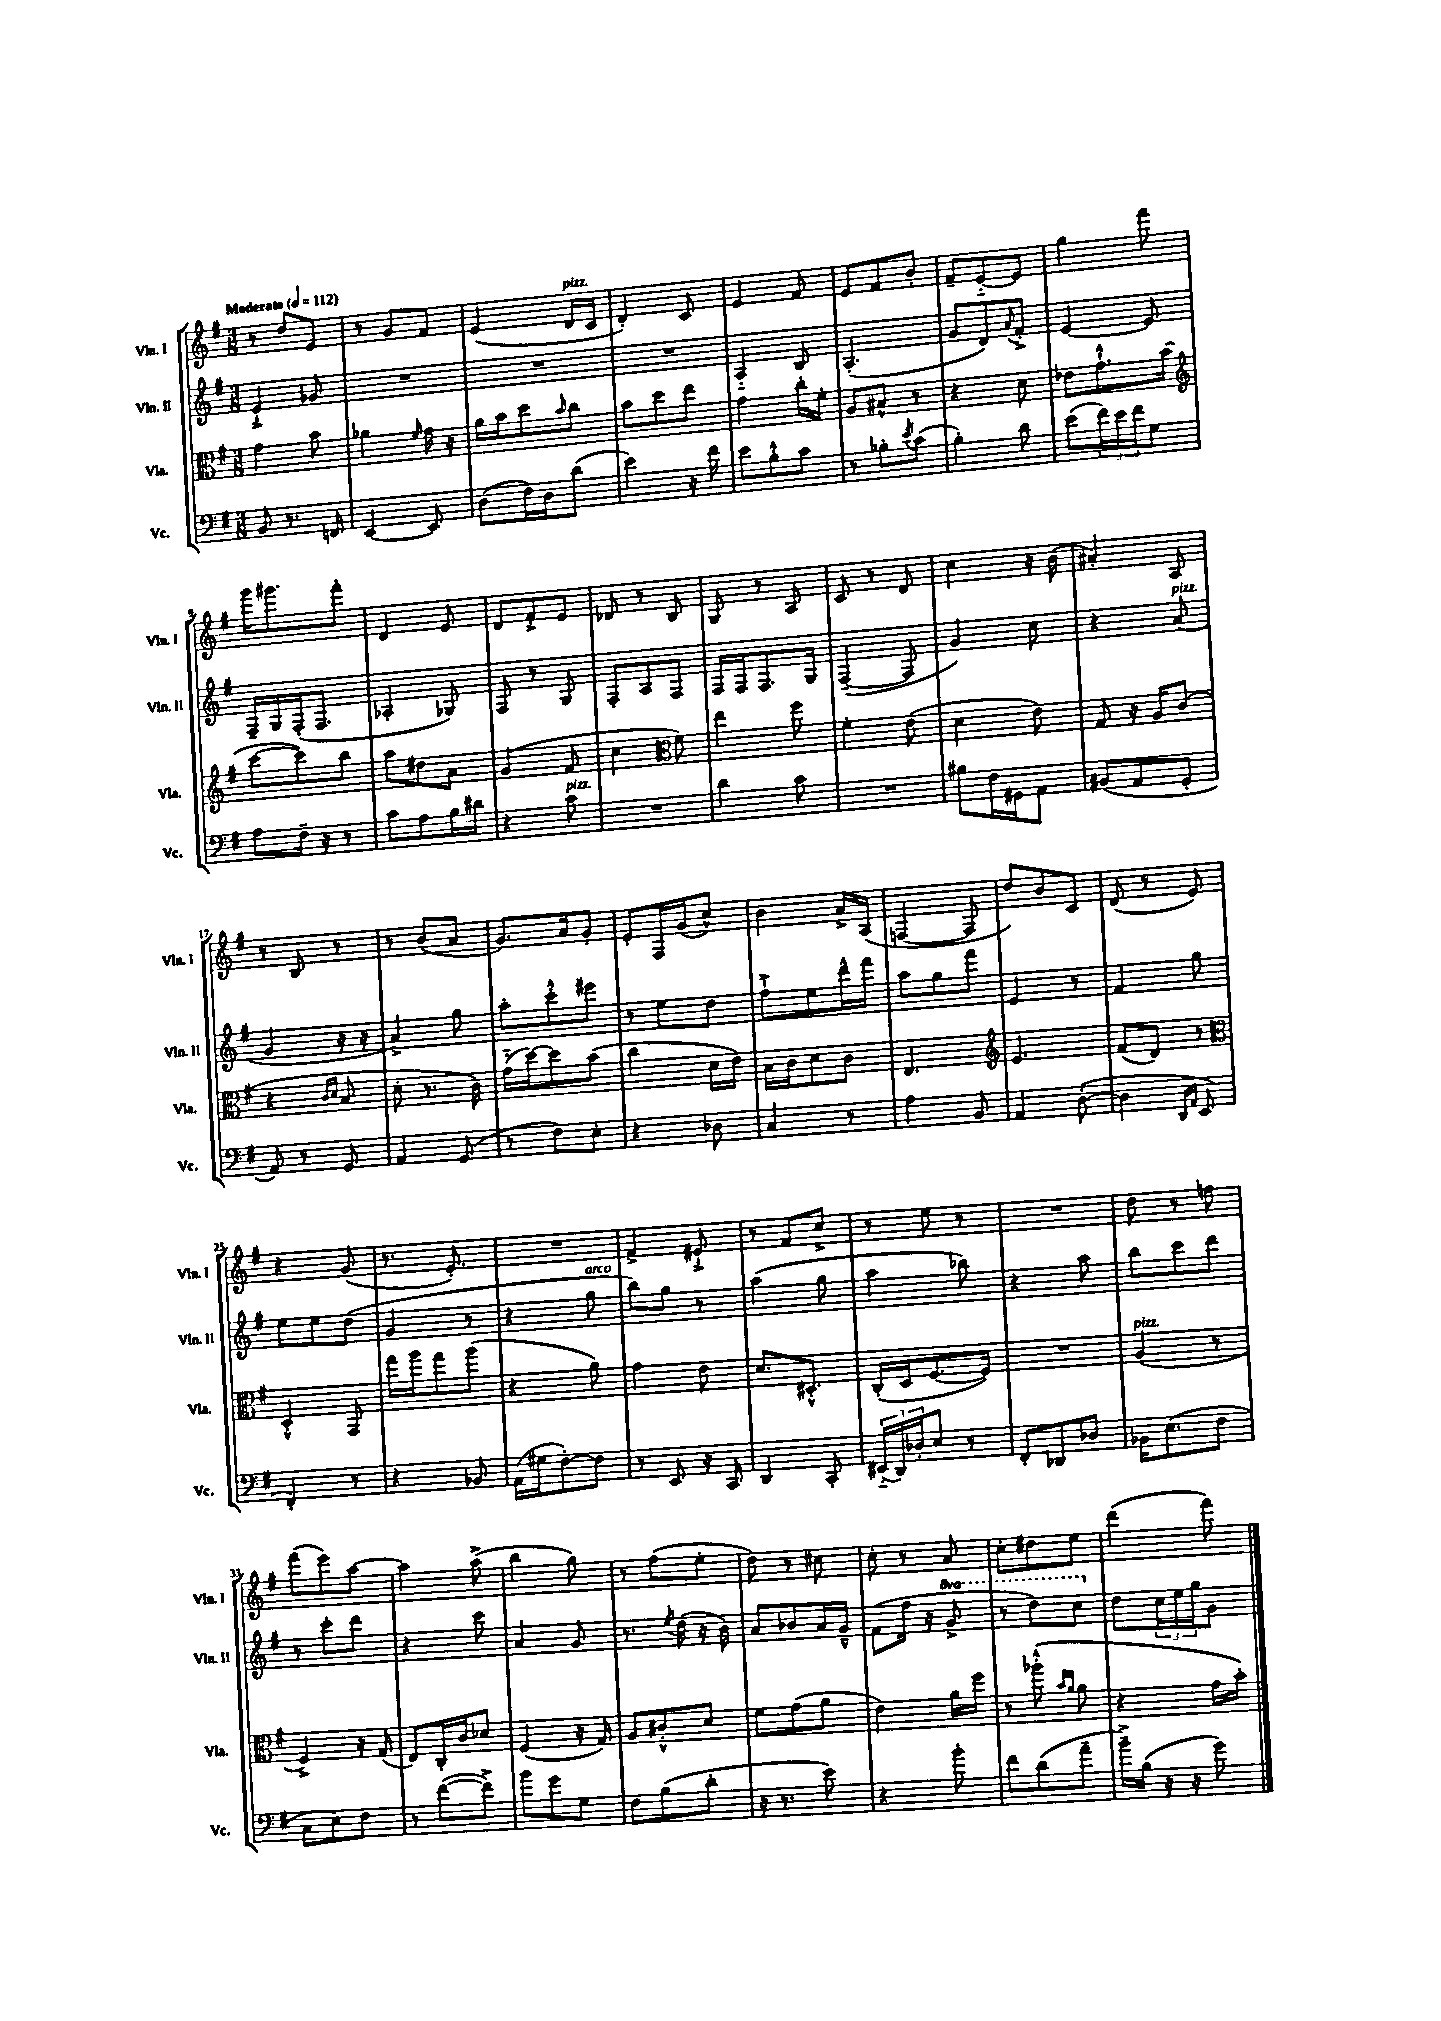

**kern	**kern	**kern	**kern
*part4	*part3	*part2	*part1
*staff4	*staff3	*staff2	*staff1
*I"Vc.	*I"Vla.	*I"Vln. II	*I"Vln. I
*I'Vc.	*I'Vla.	*I'Vln. II	*I'Vln. I
*clefF4	*clefC3	*clefG2	*clefG2
*k[f#]	*k[f#]	*k[f#]	*k[f#]
*M3/8	*M3/8	*M3/8	*M3/8
*MM112	*MM112	*MM112	*MM112
=1	=1	=1	=1
!	!	!	!LO:TX:a:B:t=Moderato
8BB/	4g\	4e`^/	8r
8.r	.	.	8dd/L
.	8b\	8g-X/	8e/J
16FFn/	.	.	.
=2	=2	=2	=2
[4EE/	4a-X\	4.r	8r
.	.	.	8g/L
.	16qqf#/	.	.
8EE/]	16g\	.	8f#/J
.	16r	.	.
=3	=3	=3	=3
(8D\L	16a\LL	4.r	(4e/
.	16b\J	.	.
16F#\L)	8dd\	.	.
16D\J	.	.	.
.	16qqb/	.	.
!	!	!	!LO:TX:a:i:t=pizz.
(8d\J	8cc\J	.	16d/LL
.	.	.	16c/JJ
=4	=4	=4	=4
4e\)	8b\L	4.r	4d'/)
.	8dd\	.	.
16r	8ee\J	.	8c/
16f#\	.	.	.
=5	=5	=5	=5
8e\L	4g\	4A/	4e/
8B'^^\	.	.	.
8c\J	16cc'\LL	8B/	8f#/
.	16f#'\JJ	.	.
=6	=6	=6	=6
8r	8A/L	(4.A'/	8e/L
8B-X'\L	8B#X^^/J	.	8f#/
8qe/	.	.	.
(8c\J	8r	.	8b'/J
=7	=7	=7	=7
4B'\)	4r	8g/L	8f#~/L
.	.	8d/)	[8e/
.	.	8qqa/	.
8d\	8d\	8f#'^/J	8e/J]
=8	=8	=8	=8
(8e\L	8e-X\L	[4e/	4gg\
24f#\L)	8.g`^^\	.	.
24e\	.	.	.
24f#\J	.	.	.
8G\J	.	8e/]	8fff#\
.	(16b\Jk	.	.
!!LO:LB:g=z
=9	=9	=9	=9
*	*clefG2	*	*
8A\L	[8ccc\L	16F#~/LL	16ggg\KL
.	.	16G/	8.ggg#X\
16F#~\Jk	8ccc\])	(16F#'/J	.
16r	.	8.F#/J	.
8r	8bb\J	.	8fff#'\J
=10	=10	=10	=10
8c\L	8aa\L	4A-X'/	4d/
8A\	8dd#X\	.	.
16B\L	8a\J	8G-X/)	8e/
16d#X\JJ	.	.	.
=11	=11	=11	=11
4r	(4g/	8F#/	8d/L
.	.	8r	8f#'^/
!LO:TX:a:i:t=pizz.	!	!	!
8c\	8f#/	8G/	8e/J
=12	=12	=12	=12
4.r	4cc\	8F#'/L	8d-X/
.	.	8A/	8r
*	*clefC3	*	*
.	8f#\)	8F#/J	8B/
=13	=13	=13	=13
4d\	4ee\	16F#/LL	8G/
.	.	16F#/J	.
.	.	8.F#/	8r
8c\	8ff#\	.	8A/
.	.	16G/Jk	.
=14	=14	=14	=14
4.r	4f#'\	([4F#~/	8c/
.	.	.	8r
.	(8e\	8F#/]	8d/
=15	=15	=15	=15
8B#X\L	4d\	4g/)	4cc\
16F#\L	.	.	.
16GG#X\J	.	.	.
8AA\J	8e\)	8cc\	16r
.	.	.	(16b\
=16	=16	=16	=16
(8BB#X/L	8G/	4r	4a#X'/)
8AA/	16r	.	.
.	16A/KL	.	.
!	!	!LO:TX:a:i:t=pizz.	!
8GG'/J	(8c/J	(8a/	8A/
!!LO:LB:g=z
=17	=17	=17	=17
8AA/)	4r	4g/	8r
8r	.	.	8B/
.	16qqc/LL	.	.
.	16qqd/JJ	.	.
8GG/	8B/	16r	8r
.	.	16r	.
=18	=18	=18	=18
4AA/	8d'\	4a^/)	8r
.	8.r	.	(8b/L
(8GG/	.	8gg\	8a/J
.	16c\)	.	.
=19	=19	=19	=19
8r	(16g\LL	8aa'\L	8.g/L)
.	[16dd\J)	.	.
8F#\L)	8dd\]	8ccc'^^\	.
.	.	.	16a/k
8E'\J	(8b\J	8eee#X\J	8g'/J
=20	=20	=20	=20
4r	4cc\	8r	8e'/L
.	.	8ee\L	16F#/L
.	.	.	(16g/J
8D-X\	16d\LL	8dd\J	8cc^^/J)
.	16e\JJ)	.	.
=21	=21	=21	=21
4C/	16B\LL	8ff#`^\L	4b\
.	16c\J	.	.
.	8d\	8ee\	.
8r	8c\J	16ddd^^\L	16a^/LL
.	.	16fff#\JJ	(16A/JJ
=22	=22	=22	=22
4A\	4.E/	8aa\L	[4Fn/
.	.	8gg\	.
8BB/	.	8fff#\J	8F/]
=23	=23	=23	=23
*	*clefG2	*	*
4AA/	4.e/	4e/	8dd/L)
.	.	.	8b/
([8D'\	.	8r	8c/J
=24	=24	=24	=24
4D\]	(8f#/L	4f#/	(8d/
.	8d/J)	.	8r
16qqDD/LL	.	.	.
16qqAA/JJ	.	.	.
8EE/	8r	8gg\	8e/)
!!LO:LB:g=z
=25	=25	=25	=25
*	*clefC3	*	*
4FF#'/)	4D'^^/	8ee\L	4r
.	.	8ee\	.
8r	8GG/	(8dd\J	(8g/
=26	=26	=26	=26
4r	16gg\LL	4g/	8.r
.	16aa\J	.	.
.	8gg\	.	.
.	.	.	8.e'/)
8BB-X/	(8aa\J	8r	.
=27	=27	=27	=27
(16AA\LL	4r	4r	4.r
16G#X\J	.	.	.
[8F#'\)	.	.	.
!	!	!LO:TX:a:i:t=arco	!
8F#\J]	8a\)	8gg\	.
=28	=28	=28	=28
8r	4g\	8bb\L)	4f#^/
8EE/	.	8gg\J	.
16r	8e\	8r	8e#X`^/
16CC/	.	.	.
=29	=29	=29	=29
4DD/	8.d/L	(4aa\	8r
.	.	.	8f#/L
.	8.D#X'^^/J	.	.
8CC'/	.	8gg\	8cc^/J
=30	=30	=30	=30
(24EE#X/LL	(16C'/LL	4aa\	8r
24DD/)	.	.	.
.	16D/J	.	.
24D-X'/J	.	.	.
8E/J	[8.F#/	.	8ee\
8r	.	8bb-X\)	8r
.	16F#/Jk])	.	.
=31	=31	=31	=31
8FF#'/L	4.r	4r	4.r
8DD-X/	.	.	.
8D-X/J	.	8aa\	.
=32	=32	=32	=32
!	!LO:TX:a:i:t=pizz.	!	!
16BB-X\KL	(4A/	8bb\L	8dd\
(8.E\	.	.	.
.	.	8ccc\	8r
8F#\J	8r	8ddd\J	8ffn\
!!LO:LB:g=z
=33	=33	=33	=33
8C\L	4F#^/)	8r	(8fff#\L
8E\)	.	8ccc'\L	8eee\)
8F#\J	16r	8ddd\J	[8aa\J
.	(16G/	.	.
=34	=34	=34	=34
8r	8E/L)	4r	4aa\]
([8f#\L	16C'/L	.	.
.	16c/J	.	.
8f#^\J])	8d-X/J	8ccc\	(8aa^\
=35	=35	=35	=35
8b\L	(4F#/	4a/	4bb\
8g\	.	.	.
8G\J	16r	8g/	8gg\)
.	16G/)	.	.
=36	=36	=36	=36
8F#\L	8A/L	8.r	8r
(8B\	8c#X'^^/	.	(8ff#\L
.	.	8qee/	.
.	.	(16dd\	.
8d'\J	8d/J	16r	8ee'\J
.	.	16b\)	.
=37	=37	=37	=37
16r	8f#\L	8a/L	8dd\)
8.r	.	.	.
.	(8g\	8b-X/	8r
8e\)	8a\J	16a/L	8cc#X\
.	.	16g~^^/JJ	.
=38	=38	=38	=38
4r	4e\)	(8f#\L	8cc'\
.	.	16ff#\Jk	8r
.	.	16r	.
*	*	*8va	*
8b'\	16a\LL	8gg^/	8a/
.	16ff#\JJ	.	.
=39	=39	=39	=39
8f#\L	8r	8r	8cc'\L
(8d\	(8aa-X'^^\	8ddd\L)	8dd#X\
.	16qqb/LL	.	.
.	16qqa/JJ	.	.
8a~\J	8a\	8ccc\J	8ee\J
=40	=40	=40	=40
*	*	*X8va	*
16b~^\LL)	4r	8dd\L	(4ddd\
(16B\JJ	.	.	.
16r	.	24cc\L	.
.	.	24ee\	.
16r	.	.	.
.	.	24gg\J	.
8g\)	16g\LL	8g\J	8fff#\)
.	16b'\JJ)	.	.
==	==	==	==
*-	*-	*-	*-
